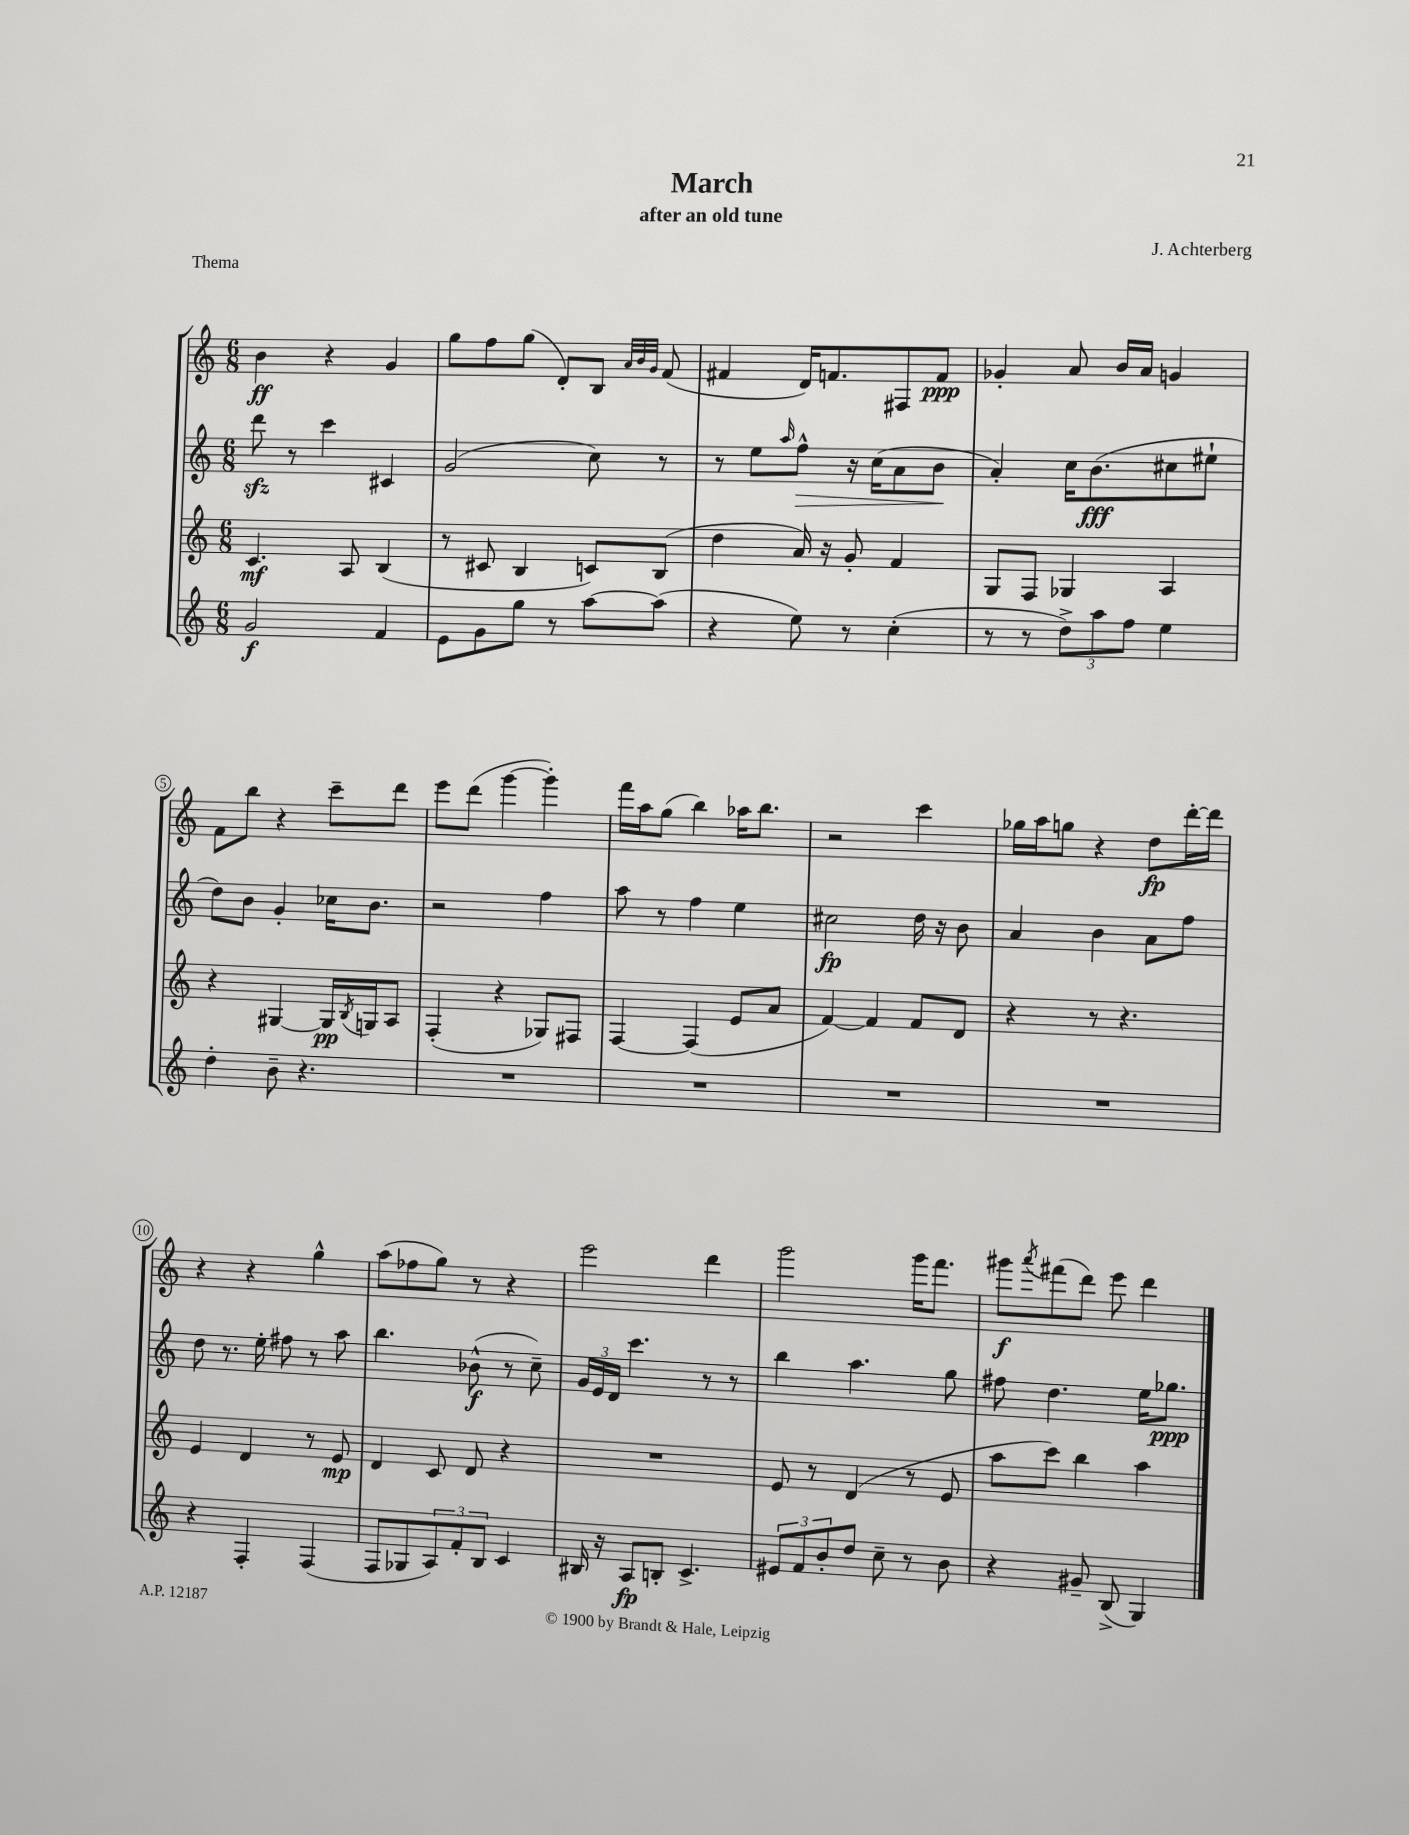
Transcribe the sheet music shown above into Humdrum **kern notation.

**kern	**kern	**kern	**kern
*staff4	*staff3	*staff2	*staff1
*clefG2	*clefG2	*clefG2	*clefG2
*k[]	*k[]	*k[]	*k[]
*M6/8	*M6/8	*M6/8	*M6/8
2g	4.c	8ddd	4b
.	.	8r	.
.	.	4ccc	4r
.	8A	.	.
4f	(4B	4c#	4g
=	=	=	=
8e	8r	(2g	8gg
8g	8c#	.	8ff
8gg	4B	.	(8gg
8r	.	.	8d')
[8aa	8c)	8cc)	8B
.	.	.	32qqa
.	.	.	32qqb
.	.	.	32qqg
(8aa]	(8B	8r	(8f
=	=	=	=
4r	4dd	8r	4f#
.	.	8ee	.
.	.	16qqaa	.
8ee)	16a)	8ff^^	16d)
.	16r	.	8.f
8r	8g'	16r	.
.	.	(16cc	.
(4cc'	4f	8a	8F#
.	.	8b	8f
=	=	=	=
8r	8G	4a')	4g-'
8r	8F	.	.
12dd^)	4G-	16cc	8a
.	.	(8.b	.
12aa	.	.	.
.	.	.	16b
12ff	.	.	.
.	.	.	16a
4ee	4A	8cc#	4g
.	.	8ee#`	.
=	=	=	=
4dd'	4r	8dd)	8f
.	.	8b	8bb
8b~	[4G#	4g'	4r
4.r	.	.	.
.	16G#]	16cc-	8ccc~
.	8qB	.	.
.	16G	8.b	.
.	8A	.	8ddd
=	=	=	=
2.r	(4F'	2r	8eee
.	.	.	(8ddd
.	4r	.	[4ggg
.	8G-)	4ff	4ggg'])
.	8F#	.	.
=	=	=	=
2.r	[4F	8aa	16fff
.	.	.	16aa
.	.	8r	(8gg
.	(4F]	4ff	4bb)
.	8e	4ee	16aa-
.	.	.	8.bb
.	8a	.	.
=	=	=	=
2.r	[4f)	2cc#	2r
.	4f]	.	.
.	8f	16dd	4ccc
.	.	16r	.
.	8d	8b	.
=	=	=	=
2.r	4r	4a	16gg-
.	.	.	16aa
.	.	.	8gg
.	8r	4b	4r
.	4.r	.	.
.	.	8a	8dd
.	.	8ff	[16ddd'
.	.	.	16ddd]
=	=	=	=
4r	4e	8dd	4r
.	.	8.r	.
4F'	4d	.	4r
.	.	16ee'	.
.	.	8ff#	.
(4F	8r	8r	4gg^^
.	8e	8aa	.
=	=	=	=
8F	4d	4.bb	(8aa
8G-	.	.	8ff-
12A)	8c	.	8gg)
12f'	.	.	.
.	8d	(8b-^^	8r
12B	.	.	.
4c	4r	8r	4r
.	.	8cc~)	.
=	=	=	=
16B#	2.r	24g	2eee
.	.	24e	.
16r	.	.	.
.	.	24d	.
8A	.	4.ccc	.
8B'	.	.	.
4.c^	.	.	.
.	.	8r	4ddd
.	.	8r	.
=	=	=	=
12e#	8e	4bb	2ggg
12f	.	.	.
.	8r	.	.
12b'	.	.	.
8dd	(4d	4.aa	.
8cc~	.	.	.
8r	8r	.	16ggg
.	.	.	8.fff
8b	8e	8gg	.
=	=	=	=
4r	8aa	8ff#	8ggg#
.	.	.	8qaaa
.	8ccc)	4.dd	(8fff#
8g#~	4bb	.	8ddd)
(8B^	.	.	8eee
4G)	4aa	16ee	4ddd
.	.	8.gg-	.
==	==	==	==
*-	*-	*-	*-
